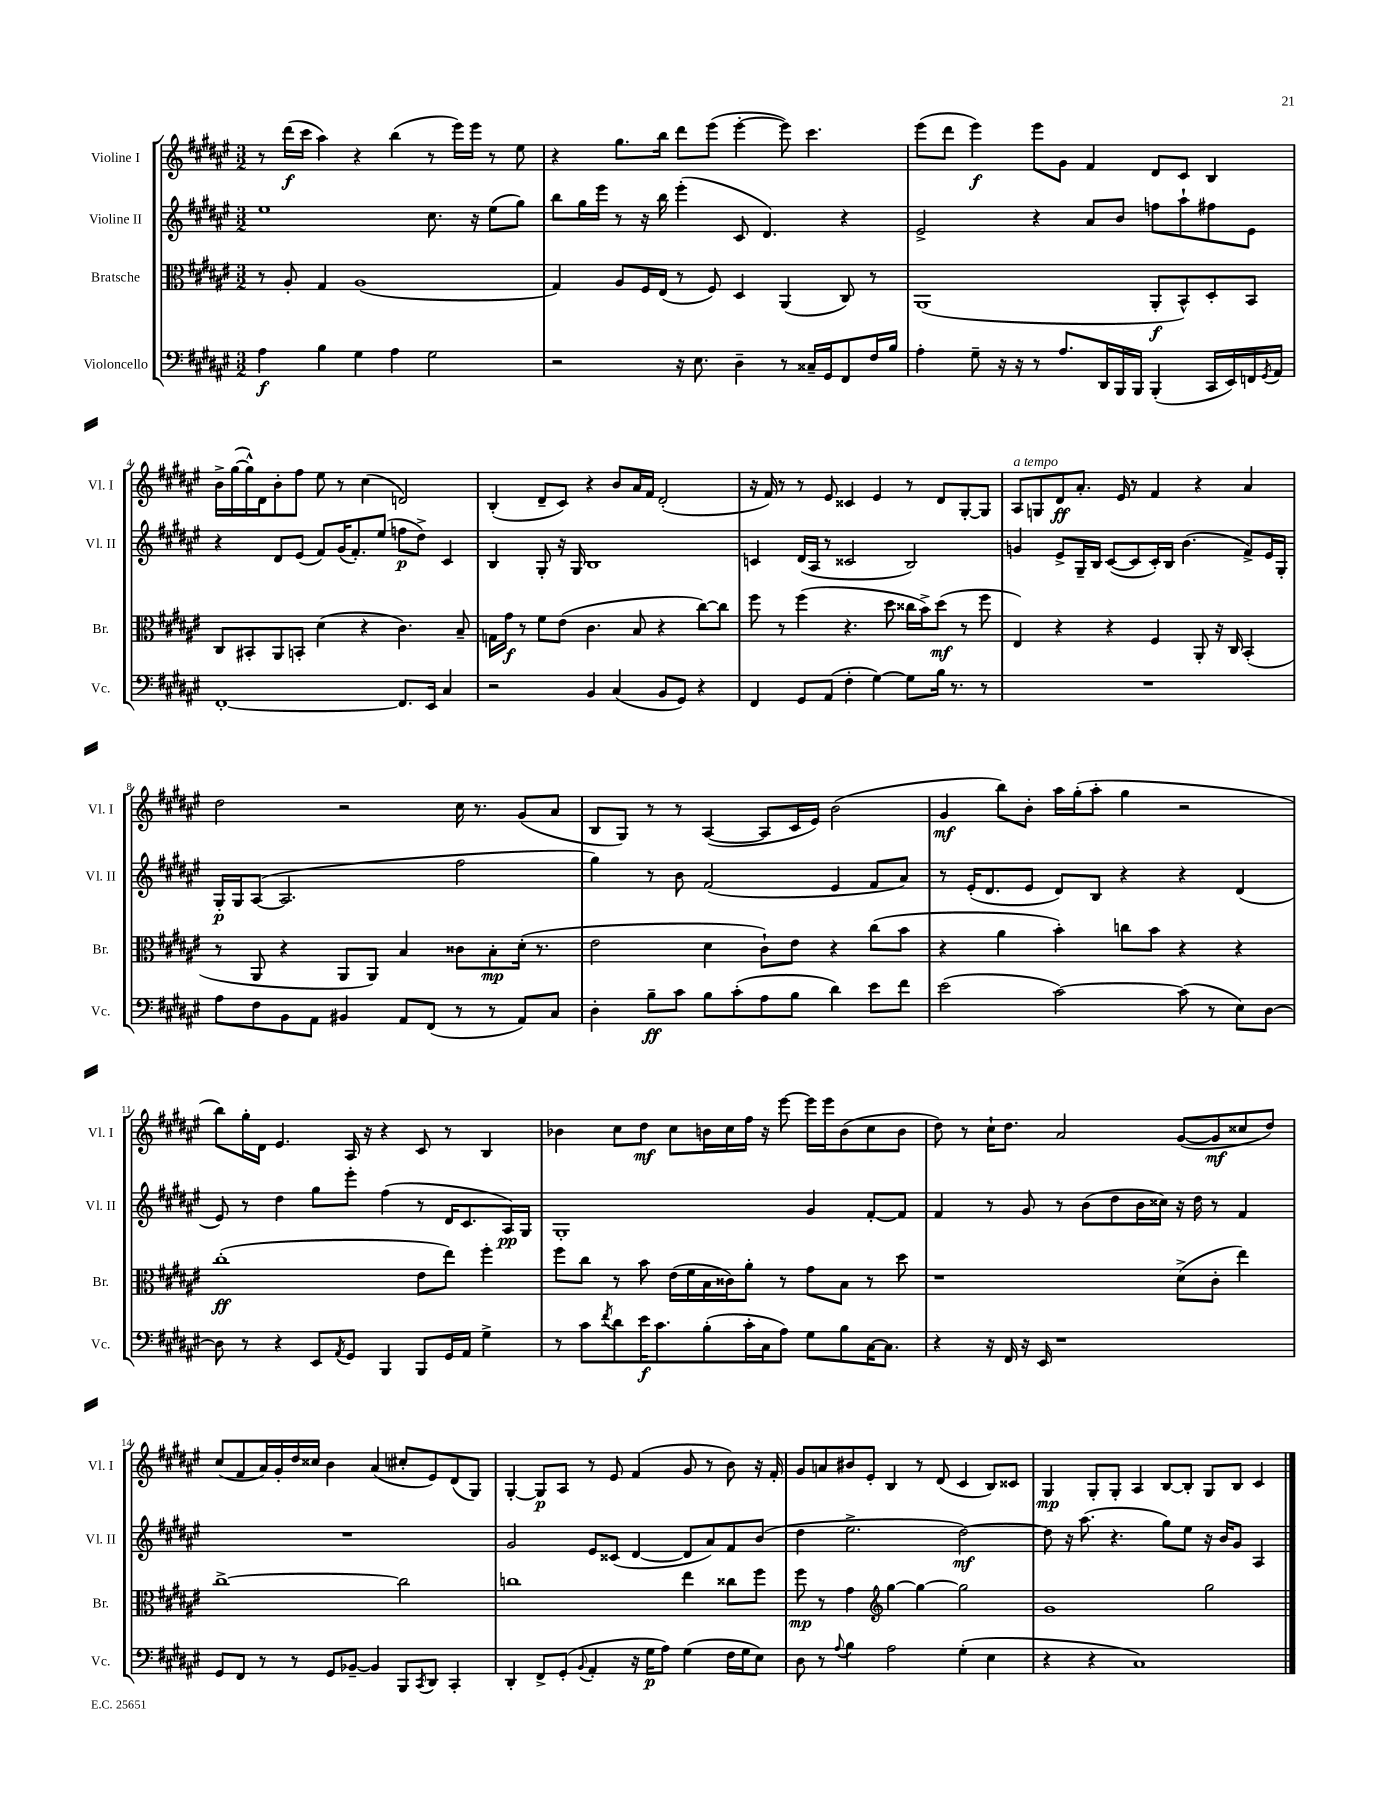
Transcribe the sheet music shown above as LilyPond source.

<<
\new StaffGroup <<
\new Staff = "s0" \with { instrumentName = "Violine I" shortInstrumentName = "Vl. I" } {
    \clef treble \key fis \major \numericTimeSignature \time 3/2
    r8 dis'''16\f( cis'''16 ais''4) r4 b''4( r8 eis'''16) eis'''16 r8 eis''8 |
    r4 gis''8. b''16 dis'''8 eis'''8( eis'''4~-. eis'''8) cis'''4. |
    eis'''8( dis'''8 eis'''4\f) eis'''8 gis'8 fis'4 dis'8 cis'8 b4 |
    b'16-> gis''16~( gis''16-^) dis'16 b'8-. fis''8 eis''8 r8 cis''4( d'2) |
    b4-.( dis'8-- cis'8) r4 b'8 ais'16 fis'16 dis'2-.( |
    r16 fis'16) r8 r8 eis'8 cisis'4 eis'4 r8 dis'8 gis8~-. gis8 |
    ais8^\markup { \italic "a tempo" } g8 dis'8\ff ais'8.-. eis'16 r8 fis'4 r4 ais'4 |
    dis''2 r2 cis''16 r8. gis'8( ais'8 |
    b8 gis8) r8 r8 ais4~( ais8 cis'16 eis'16) b'2( |
    gis'4\mf b''8) b'8-. ais''16 gis''16-.( ais''8-. gis''4 r2 |
    b''8) gis''16-. dis'16 eis'4. ais16 r16 r4 cis'8 r8 b4 |
    bes'4 cis''8 dis''8\mf cis''8 b'16 cis''16 fis''16 r16 eis'''8~ eis'''16 eis'''16 b'8( cis''8 b'8 |
    dis''8) r8 cis''16-! dis''8. ais'2 gis'8~( gis'8\mf cisis''8 dis''8) |
    cis''8( fis'8 ais'16) gis'16-. dis''16 cisis''16 b'4 ais'4( cis''8-. eis'8) dis'8( gis8) |
    gis4~-. gis8\p ais8 r8 eis'8 fis'4( gis'8 r8 b'8) r16 fis'16-. |
    gis'8 a'8 bis'8 eis'8-. b4 r8 dis'8( cis'4 b8) cisis'8 |
    gis4\mp gis8-. gis8-. ais4 b8~ b8-. gis8 b8 cis'4 \bar "|." |
}
\new Staff = "s1" \with { instrumentName = "Violine II" shortInstrumentName = "Vl. II" } {
    \clef treble \key fis \major \numericTimeSignature \time 3/2
    eis''1 cis''8. r16 eis''8( gis''8) |
    b''8 gis''16 eis'''16 r8 r16 b''16 eis'''4-.( cis'8 dis'4.) r4 |
    eis'2-> r4 ais'8 b'8 f''8 ais''8-! fis''8 eis'8 |
    r4 dis'8 eis'8( fis'8) gis'16( fis'8.-.) eis''8( f''8\p dis''8->) cis'4 |
    b4 gis8-. r16 gis16 b1 |
    c'4 dis'16( ais16 r8 cisis'2 b2) |
    g'4 eis'8-> gis16-- b16 cis'8~( cis'8 cis'16-.) b16 b'4.( fis'8->) eis'16 gis16-. |
    gis16-.\p gis16 ais8~( ais2. fis''2 |
    gis''4) r8 b'8 fis'2( eis'4 fis'8 ais'8) |
    r8 eis'16-.( dis'8. eis'8 dis'8) b8 r4 r4 dis'4( |
    eis'8) r8 dis''4 gis''8 eis'''8-. fis''4( r8 dis'16 cis'8. ais16\pp) gis16 |
    gis1-. gis'4 fis'8~-. fis'8 |
    fis'4 r8 gis'8 r8 b'8( dis''8 b'16 cisis''16) r16 dis''16 r8 fis'4 |
    R1. |
    gis'2 eis'8 cisis'8( dis'4~ dis'8 ais'8) fis'8 b'8( |
    dis''4 eis''2.-> dis''2~\mf) |
    dis''8 r16 ais''8.( r4. gis''8) eis''8 r16 b'16 gis'8 ais4 \bar "|." |
}
\new Staff = "s2" \with { instrumentName = "Bratsche" shortInstrumentName = "Br." } {
    \clef alto \key fis \major \numericTimeSignature \time 3/2
    r8 ais8-. gis4 ais1( |
    gis4) ais8 fis16 eis16( r8 fis8) dis4 ais,4( cis8) r8 |
    ais,1( ais,8-.\f b,8-^) dis8-. b,8 |
    cis8 bis,8-. ais,8 b,8-. dis'4( r4 cis'4.) b8-- |
    g16 gis'16\f r8 fis'8 eis'8( cis'4. b8 r4 cis''8~) cis''8 |
    fis''8 r8 fis''4( r4. dis''8 cisis''16 b'16->) dis''8\mf( r8 fis''8 |
    eis4) r4 r4 fis4 ais,8-. r16 cis16 b,4-.( |
    r8 ais,8 r4 ais,8 ais,8) b4 cisis'8 b8-.\mp dis'16-.( r8. |
    eis'2 dis'4 cis'8-!) eis'8 r4 cis''8( b'8 |
    r4 ais'4 b'4-.) c''8 b'8 r4 r4 |
    cis''1-.\ff( eis'8 eis''8) fis''4-. |
    fis''8 cis''8 r8 b'8 eis'16( fis'16 b16 cisis'16) ais'8-. r8 gis'8 b8 r8 dis''8 |
    r1 dis'8->( cis'8-. eis''4) |
    cis''1~-> cis''2 |
    c''1 eis''4 cisis''8 fis''8 |
    fis''8\mp r8 gis'4 \clef treble gis''4~ gis''4~ gis''2 |
    gis'1 gis''2 \bar "|." |
}
\new Staff = "s3" \with { instrumentName = "Violoncello" shortInstrumentName = "Vc." } {
    \clef bass \key fis \major \numericTimeSignature \time 3/2
    ais4\f b4 gis4 ais4 gis2 |
    r2 r16 eis8. dis4-- r8 cisis16-- gis,16 fis,8 fis16 b16 |
    ais4-. gis8-- r16 r16 r8 ais8. dis,16 b,,16 b,,16 b,,4-.( cis,16 eis,16) f,16 \acciaccatura { gis,8 } ais,16 |
    fis,1~-. fis,8. eis,16 cis4 |
    r2 b,4 cis4( b,8 gis,8) r4 |
    fis,4 gis,8 ais,8( fis4-. gis4~) gis8 b16 r8. r8 |
    R1. |
    ais8 fis8 b,8 ais,8 bis,4 ais,8 fis,8( r8 r8 ais,8) cis8 |
    dis4-. b8--\ff cis'8 b8 cis'8-.( ais8 b8 dis'4) eis'8 fis'8 |
    eis'2( cis'2~) cis'8( r8 eis8) dis8~ |
    dis8 r8 r4 eis,8 \acciaccatura { ais,8 } gis,8 b,,4 b,,8 gis,16 ais,16 gis4-> |
    r8 cis'8 \acciaccatura { fis'8 } dis'8 eis'16\f cis'8. b8-.( cis'16-. cis16 ais8) gis8 b8 cis16~ cis8. |
    r4 r16 fis,16 r16 eis,16 r1 |
    gis,8 fis,8 r8 r8 gis,8 bes,8~-- bes,4 b,,8 \acciaccatura { cis,8 } dis,8 cis,4-. |
    dis,4-. fis,8-> gis,8-.( \appoggiatura { b,8 } ais,4-. r16 gis16\p ais8) gis4( fis16 gis16 eis8) |
    dis8 r8 \appoggiatura { ais8 } b4 ais2 gis4-.( eis4 |
    r4 r4 cis1) \bar "|." |
}
>>
>>
